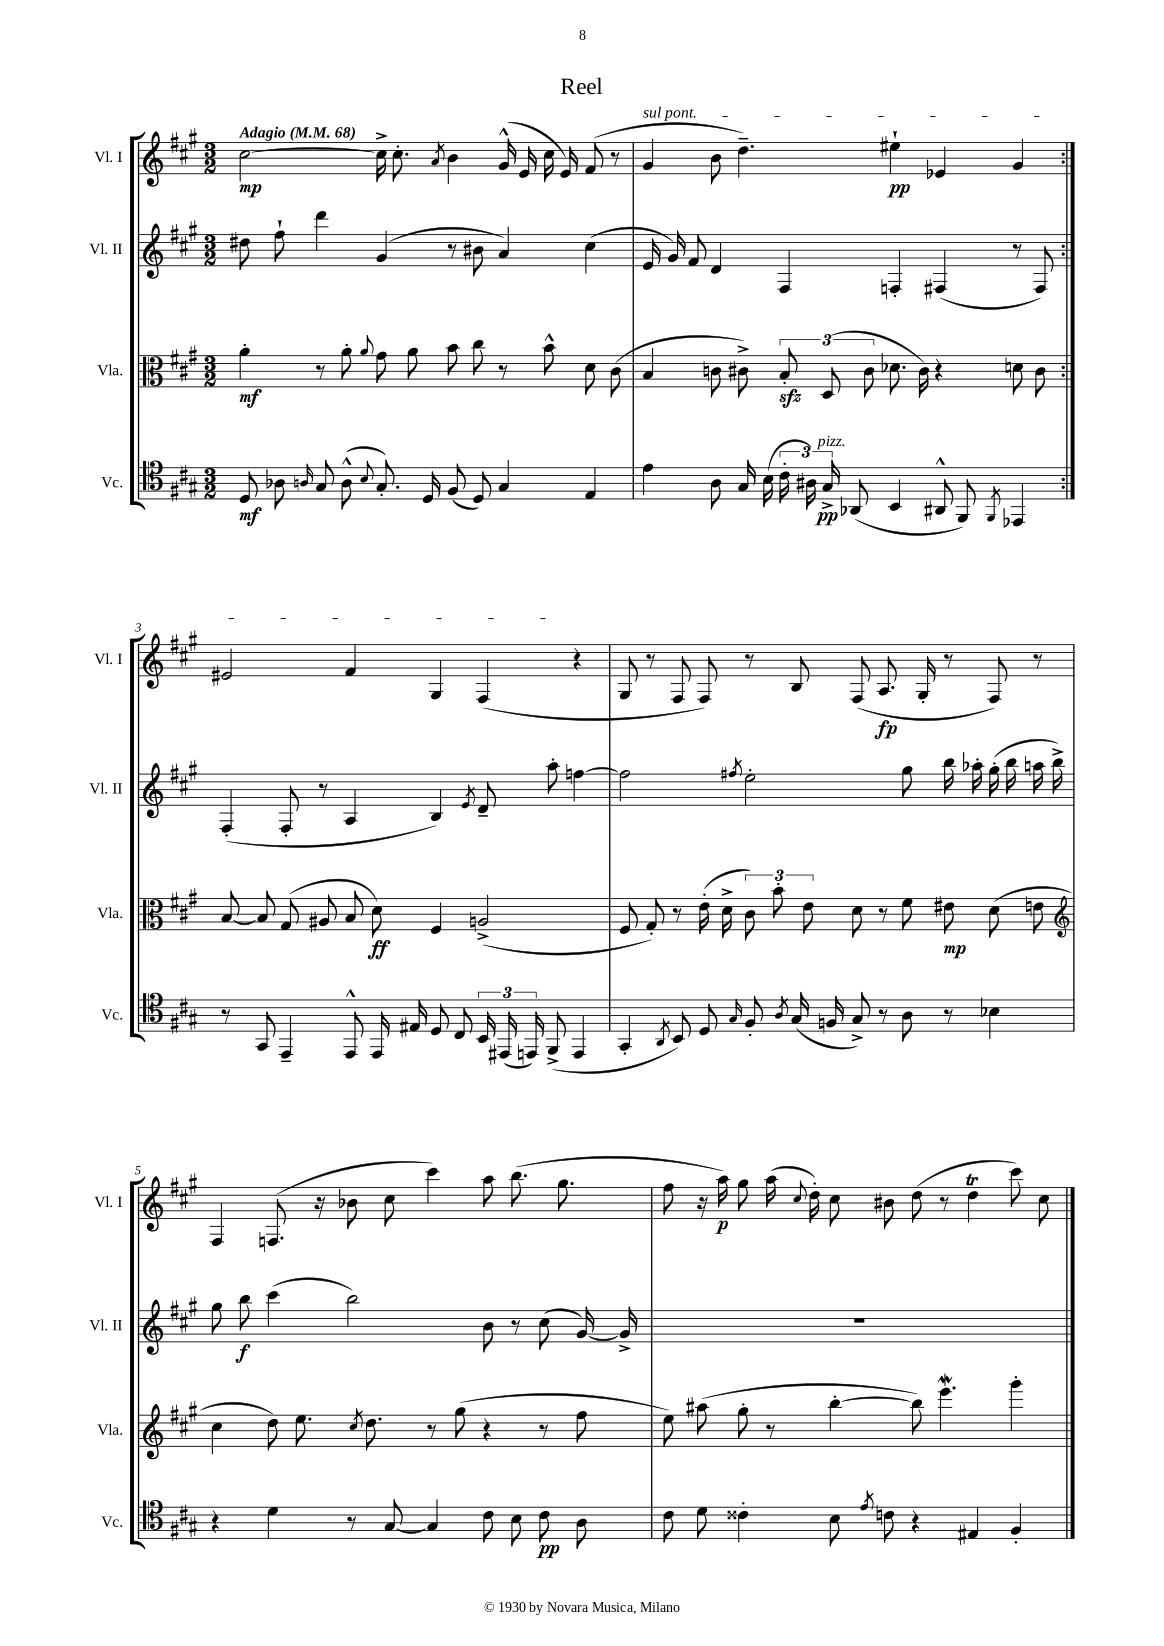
\header { title = "Reel" }
<<
\new StaffGroup <<
\new Staff = "s0" \with { instrumentName = "Vl. I" shortInstrumentName = "Vl. I" } {
    \clef treble \key a \major \numericTimeSignature \time 3/2 \tempo "Adagio" 4 = 68
    \autoBeamOff \repeat volta 2 { cis''2~\mp cis''16-> cis''8.-. \acciaccatura { a'8 } b'4 gis'16-^( e'16 cis''16 e'16) fis'8( r8 |
    \once \override TextSpanner.bound-details.left.text = \markup { \italic "sul pont." } gis'4\startTextSpan b'8 d''4.--) eis''4-!\pp ees'4 gis'4 | }
    eis'2 fis'4 gis4 fis4\stopTextSpan( r4 |
    gis8 r8 fis8 fis8) r8 b8 fis8( a8.\fp gis16-. r8 fis8) r8 |
    fis4 f8.( r16 bes'8 cis''8 cis'''4) a''8 b''8.( gis''8. |
    fis''8 r16 a''16\p) gis''8 a''16( \appoggiatura { cis''8 } d''16-.) cis''8 bis'8 d''8( r8 d''4\trill cis'''8) cis''8 \bar "|." |
}
\new Staff = "s1" \with { instrumentName = "Vl. II" shortInstrumentName = "Vl. II" } {
    \clef treble \key a \major \numericTimeSignature \time 3/2
    \autoBeamOff \repeat volta 2 { dis''8 fis''8-! d'''4 gis'4( r8 bis'8 a'4) cis''4( |
    e'16 gis'16) fis'8 d'4 fis4 f4-. fis4( r8 fis8) | }
    fis4-.( fis8-. r8 a4 b4) \acciaccatura { e'8 } d'8-- a''8-. f''4~ |
    f''2 \acciaccatura { fis''8 } e''2-. gis''8 b''16 aes''16-. gis''16-.( b''16 a''16 b''16->) |
    gis''8 b''8\f cis'''4( b''2) b'8 r8 cis''8( gis'16~) gis'16-> |
    R1. \bar "|." |
}
\new Staff = "s2" \with { instrumentName = "Vla." shortInstrumentName = "Vla." } {
    \clef alto \key a \major \numericTimeSignature \time 3/2
    \autoBeamOff \repeat volta 2 { a'4-.\mf r8 a'8-. \appoggiatura { a'8 } gis'8 a'8 b'8 cis''8 r8 b'8-^ d'8 cis'8( |
    b4 c'8 cis'8->) \tuplet 3/2 { b8-.\sfz d8( cis'8 } des'8. cis'16) r4 d'8 cis'8 | }
    b8~ b8 gis8( ais8 b8 d'8\ff) fis4 a2->( |
    fis8 gis8-.) r8 e'16-.( d'16-> \tuplet 3/2 { cis'8) b'8-. e'8 } d'8 r8 fis'8 eis'8\mp d'8( e'8 |
    \clef treble cis''4 d''8) e''8. \acciaccatura { cis''8 } d''8. r8 gis''8( r4 r8 fis''8 |
    e''8) ais''8( gis''8-. r8 b''4~-. b''8) e'''4.\mordent gis'''4-. \bar "|." |
}
\new Staff = "s3" \with { instrumentName = "Vc." shortInstrumentName = "Vc." } {
    \clef tenor \key a \major \numericTimeSignature \time 3/2
    \autoBeamOff \repeat volta 2 { d8\mf aes8 \grace { a16 } gis8 a8-^( \appoggiatura { b8 } gis8.-.) d16 fis8( d8) gis4 e4 |
    e'4 a8 gis16 b16( \tuplet 3/2 { cis'16-. ais16) gis16->\pp^\markup { \italic "pizz." } } aes,8( b,4 ais,8-^ fis,8) \acciaccatura { fis,8 } ees,4 | }
    r8 gis,8 e,4-- e,8-^ e,16 eis16 d8 cis8 \tuplet 3/2 { b,16 eis,16( e,16) } fis,8->( e,4 |
    gis,4-. \acciaccatura { a,8 } b,8) d8 \grace { gis16 } fis8-. \acciaccatura { a8 } gis16( f16 gis8->) r8 a8 r8 bes4 |
    r4 d'4 r8 gis8~ gis4 cis'8 b8 cis'8\pp a8 |
    cis'8 d'8 cisis'4-. b8 \acciaccatura { e'8 } c'8 r4 eis4 fis4-. \bar "|." |
}
>>
>>
